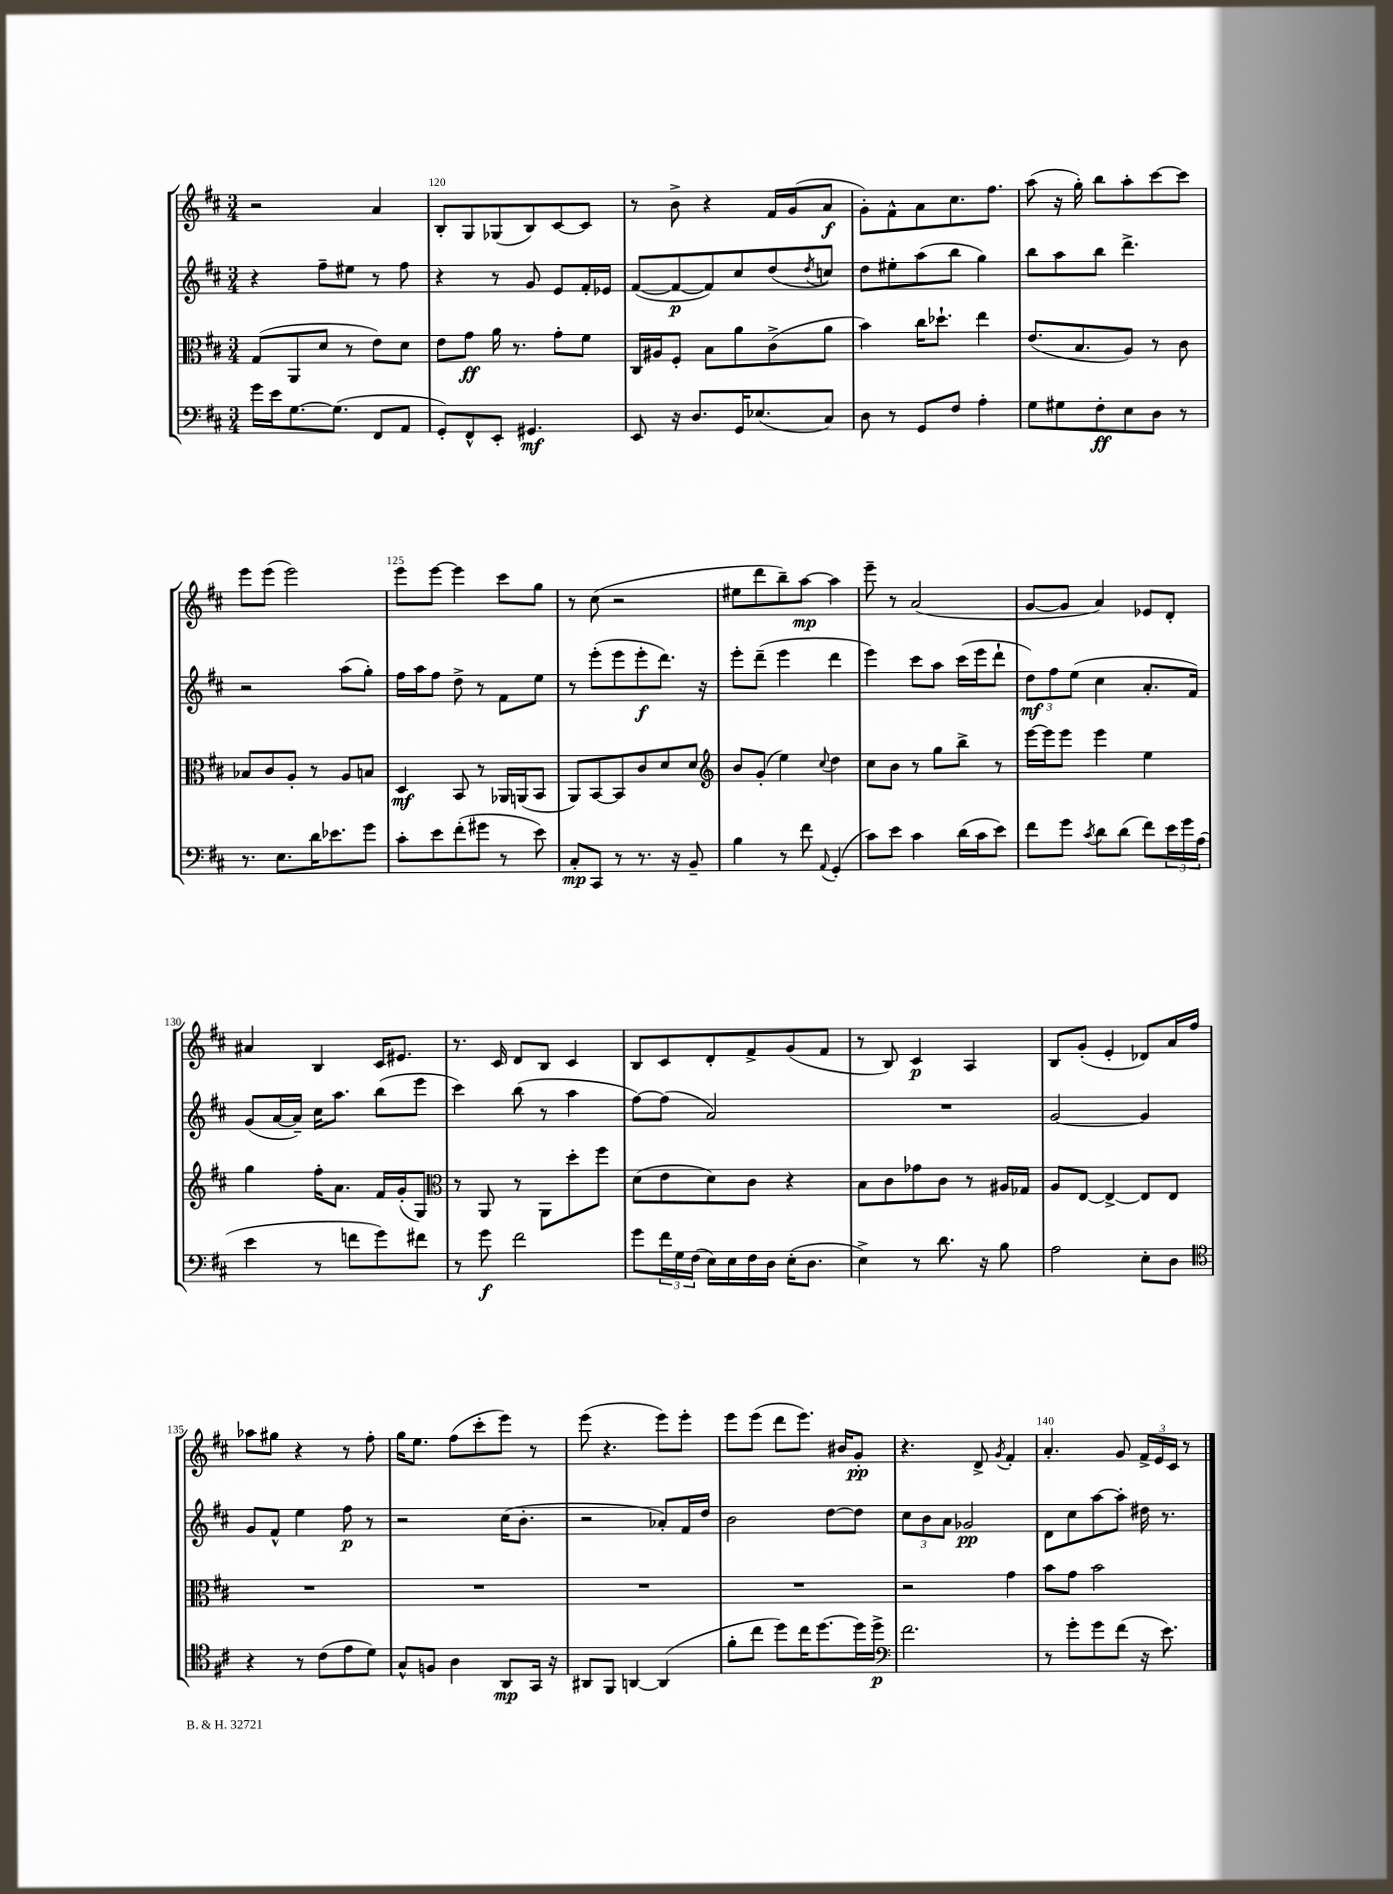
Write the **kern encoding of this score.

**kern	**dynam	**kern	**dynam	**kern	**dynam	**kern	**dynam
*part4	*part4	*part3	*part3	*part2	*part2	*part1	*part1
*staff4	*staff4	*staff3	*staff3	*staff2	*staff2	*staff1	*staff1
*clefF4	*	*clefC3	*	*clefG2	*	*clefG2	*
*k[f#c#]	*	*k[f#c#]	*	*k[f#c#]	*	*k[f#c#]	*
*M3/4	*	*M3/4	*	*M3/4	*	*M3/4	*
=119	=119	=119	=119	=119	=119	=119	=119
16g\LL	.	(8G/L	.	4r	.	2r	.
16e\J	.	.	.	.	.	.	.
[8.G\	.	8AA/	.	.	.	.	.
.	.	8d/J	.	8ff#~\L	.	.	.
(8.G\J]	.	.	.	.	.	.	.
.	.	8r	.	8ee#X\J	.	.	.
8FF#/L	.	8e\L)	.	8r	.	4a/	.
8AA/J	.	8d\J	.	8ff#\	.	.	.
=120	=120	=120	=120	=120	=120	=120	=120
8GG'/L)	.	8e\L	.	4r	.	8B'/L	.
8FF#^^/	.	8g\J	ff	.	.	8G/	.
8EE'/J	.	16a\	.	8r	.	(8G-X/	.
.	.	8.r	.	.	.	.	.
4.GG#X/	mf	.	.	8g/	.	8B/)	.
.	.	8g'\L	.	8e/L	.	[8c#/	.
.	.	8f#\J	.	16f#'/L	.	8c#/J]	.
.	.	.	.	16e-X/JJ	.	.	.
=121	=121	=121	=121	=121	=121	=121	=121
8EE/	.	16C#/LL	.	([8f#/L	.	8r	.
.	.	16A#X/J	.	.	.	.	.
16r	.	8F#'/J	.	8f#/_	p	8b^\	.
8.D/L	.	.	.	.	.	.	.
.	.	8B\L	.	8f#/])	.	4r	.
16GG/K	.	8a\	.	8cc#/	.	.	.
(8.E-X/	.	.	.	.	.	.	.
.	.	(8c#^\	.	(8dd/	.	16f#/LL	.
.	.	.	.	.	.	(16g/J	.
.	.	.	.	8qdd/	.	.	.
8C#/J)	.	8a\J	.	8ccn/J)	.	8a/J	f
=122	=122	=122	=122	=122	=122	=122	=122
8D\	.	4b\)	.	8dd\L	.	8g'\L)	.
8r	.	.	.	8ee#X'\	.	8f#^^\	.
8GG/L	.	16cc#\KL	.	(8aa\	.	8a\	.
.	.	8.dd-X`\J	.	.	.	.	.
8F#/J	.	.	.	8bb\J	.	8.cc#\	.
4A'\	.	4ee\	.	4gg\)	.	.	.
.	.	.	.	.	.	8.ff#\J	.
=123	=123	=123	=123	=123	=123	=123	=123
8G\L	.	(8.e/L	.	8bb\L	.	(8aa\	.
8G#X\	.	.	.	8aa\	.	16r	.
.	.	8.B/	.	.	.	16gg'\)	.
8F#'\	ff	.	.	8bb\J	.	8bb\L	.
8E\	.	8A/J)	.	4.ddd^\	.	8aa'\	.
8D\J	.	8r	.	.	.	[8ccc#\	.
8r	.	8c#\	.	.	.	8ccc#\J]	.
!!LO:LB:g=z
=124	=124	=124	=124	=124	=124	=124	=124
8.r	.	8B-X/L	.	2r	.	8eee\L	.
.	.	8c#/	.	.	.	(8eee\J	.
8.E\L	.	.	.	.	.	.	.
.	.	8A'/J	.	.	.	2eee\)	.
16d\K	.	8r	.	.	.	.	.
8.e-X\	.	.	.	.	.	.	.
.	.	8A/L	.	(8aa\L	.	.	.
8g\J	.	8Bn/J	.	8gg'\J)	.	.	.
=125	=125	=125	=125	=125	=125	=125	=125
8c#'\L	.	4D/	mf	16ff#\LL	.	8eee\L	.
.	.	.	.	16aa\J	.	.	.
8e\	.	.	.	8ff#\J	.	[8eee\J	.
(8f#'\	.	8BB/	.	8dd^\	.	4eee\]	.
8g#X\J	.	8r	.	8r	.	.	.
8r	.	16AA-X/LL	.	8f#\L	.	8ccc#\L	.
.	.	(16AAn/J	.	.	.	.	.
8e\)	.	8BB/J	.	8ee\J	.	8gg\J	.
=126	=126	=126	=126	=126	=126	=126	=126
8C#'/L	mp	8AA/L)	.	8r	.	8r	.
8CC#/J	.	[8BB/	.	(8eee'\L	.	(8cc#\	.
8r	.	8BB/]	.	8eee\	.	2r	.
8.r	.	8c#/	.	8eee'\	f	.	.
.	.	8d/	.	8.ddd\J)	.	.	.
16r	.	.	.	.	.	.	.
8BB~/	.	8d/J	.	.	.	.	.
.	.	.	.	16r	.	.	.
=127	=127	=127	=127	=127	=127	=127	=127
*	*	*clefG2	*	*	*	*	*
4B\	.	8b/L	.	8eee'\L	.	8ee#X\L	.
.	.	(8g'/J	.	(8ddd~\J	.	8ddd\	.
8r	.	4ee\)	.	4eee\	.	8bb~\)	.
8f#\	.	.	.	.	.	[8aa\J	mp
8qqAA/	.	8qqcc#/	.	.	.	.	.
(4GG'/	.	4dd\	.	4ddd\	.	4aa\]	.
=128	=128	=128	=128	=128	=128	=128	=128
8c#\L)	.	8cc#\L	.	4eee\)	.	8eee~\	.
8e\J	.	8b\J	.	.	.	8r	.
4c#\	.	8r	.	8ccc#\L	.	(2a/	.
.	.	8gg\L	.	8aa\J	.	.	.
(16d\LL	.	8bb^\J	.	(16ccc#\LL	.	.	.
16c#\J	.	.	.	16eee\J	.	.	.
8e\J)	.	8r	.	8ddd`\J	.	.	.
=129	=129	=129	=129	=129	=129	=129	=129
8f#\L	.	[16eee\LL	.	12dd\L)	mf	[8g/L	.
.	.	16eee\J]	.	.	.	.	.
.	.	.	.	12ff#\	.	.	.
8g\J	.	8eee\J	.	.	.	8g/J]	.
.	.	.	.	(12ee\J	.	.	.
8qc#/	.	.	.	.	.	.	.
8d\L	.	4eee\	.	4cc#\	.	4a/)	.
(8d\J	.	.	.	.	.	.	.
8f#\L)	.	4ee\	.	8.a'/L	.	8e-X/L	.
24e\L	.	.	.	.	.	8d'/J	.
24g\	.	.	.	.	.	.	.
.	.	.	.	16f#/Jk)	.	.	.
(24A\JJ	.	.	.	.	.	.	.
!!LO:LB:g=z
=130	=130	=130	=130	=130	=130	=130	=130
4e\	.	4gg\	.	(8g/L	.	4a#X/	.
.	.	.	.	[16a/L	.	.	.
.	.	.	.	16a~/JJ])	.	.	.
8r	.	16ff#'\KL	.	16cc#\KL	.	4B/	.
.	.	8.a\J	.	8.aa\J	.	.	.
8fn\L	.	.	.	.	.	.	.
8g\)	.	16f#/LL	.	(8bb\L	.	16c#/KL	.
.	.	(16g'/J	.	.	.	8.e#X/J	.
8f#X\J	.	8G/J)	.	8eee\J	.	.	.
=131	=131	=131	=131	=131	=131	=131	=131
*	*	*clefC3	*	*	*	*	*
8r	.	8r	.	4ccc#\)	.	8.r	.
8g\	f	8AA/	.	.	.	.	.
.	.	.	.	.	.	16c#/	.
2f#\	.	8r	.	(8bb\	.	8d/L	.
.	.	8AA\L	.	8r	.	8B/J	.
.	.	8dd'\	.	4aa\	.	4c#/	.
.	.	8ff#\J	.	.	.	.	.
=132	=132	=132	=132	=132	=132	=132	=132
8g\L	.	(8d\L	.	[8ff#\L)	.	8B/L	.
24f#\L	.	8e\	.	(8ff#\J]	.	8c#/	.
24G\	.	.	.	.	.	.	.
(24F#\JJ	.	.	.	.	.	.	.
16E\LL)	.	8d\)	.	2a/)	.	8d'/	.
16E\	.	.	.	.	.	.	.
16F#\	.	8c#\J	.	.	.	8f#^/	.
16D\JJ	.	.	.	.	.	.	.
(16E'\KL	.	4r	.	.	.	(8g/	.
8.D\J	.	.	.	.	.	.	.
.	.	.	.	.	.	8f#/J	.
=133	=133	=133	=133	=133	=133	=133	=133
4E^\)	.	8B\L	.	2.r	.	8r	.
.	.	8c#\	.	.	.	8B/)	.
8r	.	8g-X\	.	.	.	4c#/	p
8.d\	.	8c#\J	.	.	.	.	.
.	.	8r	.	.	.	4A/	.
16r	.	.	.	.	.	.	.
8B\	.	16A#X/LL	.	.	.	.	.
.	.	16G-X/JJ	.	.	.	.	.
=134	=134	=134	=134	=134	=134	=134	=134
2A\	.	8A/L	.	[2g/	.	8B/L	.
.	.	[8E/J	.	.	.	(8g'/J	.
.	.	4E^/_	.	.	.	4e'/	.
8E'\L	.	8E/L]	.	4g/]	.	8d-X/L)	.
8D\J	.	8E/J	.	.	.	16a/L	.
.	.	.	.	.	.	16ff#/JJ	.
!!LO:LB:g=z
=135	=135	=135	=135	=135	=135	=135	=135
*clefC4	*	*	*	*	*	*	*
4r	.	2.r	.	8g/L	.	8aa-X\L	.
.	.	.	.	8f#^^/J	.	8gg#X\J	.
8r	.	.	.	4ee\	.	4r	.
(8c#\L	.	.	.	.	.	.	.
8e\	.	.	.	8ff#\	p	8r	.
8d\J)	.	.	.	8r	.	8ff#'\	.
=136	=136	=136	=136	=136	=136	=136	=136
8G^^/L	.	2.r	.	2r	.	16gg\KL	.
.	.	.	.	.	.	8.ee\J	.
8Fn/J	.	.	.	.	.	.	.
4A\	.	.	.	.	.	(8ff#\L	.
.	.	.	.	.	.	8ccc#'\	.
8AA/L	mp	.	.	(16cc#\KL	.	8eee\J)	.
.	.	.	.	8.b'\J	.	.	.
16GG/Jk	.	.	.	.	.	8r	.
16r	.	.	.	.	.	.	.
=137	=137	=137	=137	=137	=137	=137	=137
8AA#X/L	.	2.r	.	2r	.	(8eee\	.
8FF#/J	.	.	.	.	.	4.r	.
[4AAn/	.	.	.	.	.	.	.
(4AA/]	.	.	.	8a-X'/L)	.	8eee\L)	.
.	.	.	.	16f#/L	.	8eee'\J	.
.	.	.	.	16dd/JJ	.	.	.
=138	=138	=138	=138	=138	=138	=138	=138
8f#'\L	.	2.r	.	2b\	.	8eee\L	.
8cc#\J	.	.	.	.	.	(8eee\J	.
8dd\L)	.	.	.	.	.	8ddd\L	.
16cc#\K	.	.	.	.	.	8.eee\J)	.
[8.dd\	.	.	.	.	.	.	.
.	.	.	.	[8dd\L	.	.	.
.	.	.	.	.	.	16b#X/KL	.
16dd\L]	.	.	.	8dd\J]	.	8g'/J	pp
16dd^\JJ	p	.	.	.	.	.	.
=139	=139	=139	=139	=139	=139	=139	=139
*clefF4	*	*	*	*	*	*	*
2.f#\	.	2r	.	12cc#\L	.	4.r	.
.	.	.	.	12b\	.	.	.
.	.	.	.	12a\J	.	.	.
.	.	.	.	2g-X/	pp	.	.
.	.	.	.	.	.	8d^/	.
.	.	.	.	.	.	8qg/	.
.	.	4g\	.	.	.	4f#'/	.
=140	=140	=140	=140	=140	=140	=140	=140
8r	.	8b\L	.	8d\L	.	4.a'/	.
8g'\L	.	8g\J	.	8cc#\	.	.	.
8g\	.	2b\	.	[8aa\	.	.	.
(8f#\J	.	.	.	8aa'\J]	.	8g/	.
16r	.	.	.	16dd#X\	.	24f#^/LL	.
.	.	.	.	.	.	24e/	.
8.e\)	.	.	.	8.r	.	.	.
.	.	.	.	.	.	24c#/JJ	.
.	.	.	.	.	.	8r	.
==	==	==	==	==	==	==	==
*-	*-	*-	*-	*-	*-	*-	*-
